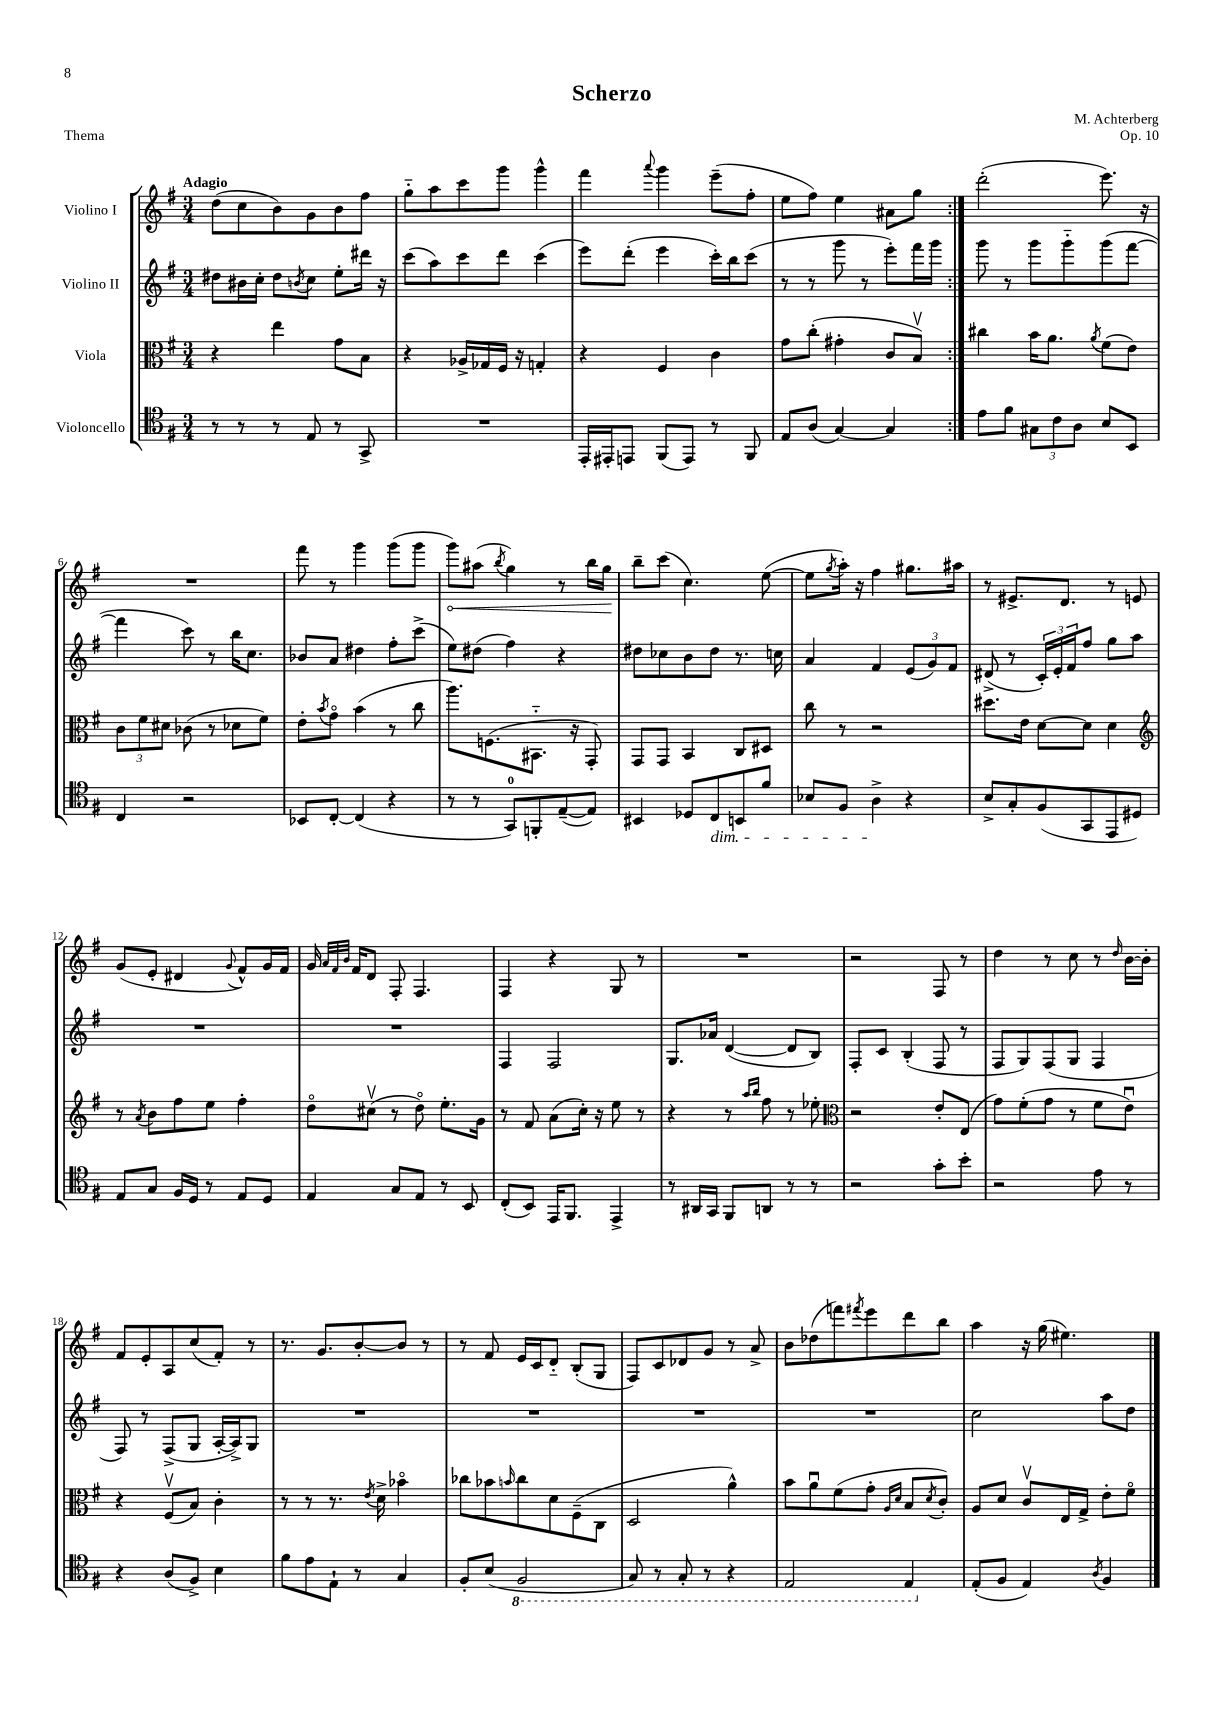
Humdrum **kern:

**kern	**kern	**kern	**kern
*staff4	*staff3	*staff2	*staff1
*clefC4	*clefC3	*clefG2	*clefG2
*k[f#]	*k[f#]	*k[f#]	*k[f#]
*M3/4	*M3/4	*M3/4	*M3/4
8r	4r	8dd#	(8dd
8r	.	16b#	8cc
.	.	16cc'	.
8r	4ee	8dd#	8b)
.	.	8qb	.
8E	.	8cc	8g
8r	8g	8ee'	8b
8GG^	8B	16ddd#	8ff#
.	.	16r	.
=	=	=	=
2.r	4r	(8ccc	8gg'~
.	.	8aa)	8aa
.	16A-^	8ccc	8ccc
.	16G-	.	.
.	16F#	8ddd	8ggg
.	16r	.	.
.	4G'	(4ccc	4ggg^^
=	=	=	=
16EE'	4r	8eee)	4fff#
16EE#'	.	.	.
8EE	.	(8ddd'	.
.	.	.	8qqaaa
(8FF#	4F#	4eee	4ggg
8EE)	.	.	.
8r	4c	16ccc')	(8eee~
.	.	16bb	.
8FF#	.	(8ccc	8ff#'
=	=	=	=
8E	8g	8r	8ee
(8A	(8cc'	8r	8ff#)
[4G)	4g#'	8ggg	4ee
.	.	8r	.
4G]	8c	8eee')	8a#
.	8Bv)	16fff#	8gg
.	.	16ggg	.
=:|!	=:|!	=:|!	=:|!
8e	4cc#	8ggg	(2ddd'
8f#	.	8r	.
12G#	16b	8ggg	.
.	8.a	.	.
12c	.	.	.
.	.	8ggg'~	.
12A	.	.	.
.	8qa	.	.
8B	(8f#	(8ggg	8.eee)
8BB	8e)	[8fff#	.
.	.	.	16r
=	=	=	=
4C	12c	4fff#]	2.r
.	12f#	.	.
.	12d#	.	.
2r	(8c-	8ccc)	.
.	8r	8r	.
.	8d-	16bb	.
.	.	8.cc	.
.	8f#)	.	.
=	=	=	=
8BB-	8e'	8b-	8fff#
.	8qb	.	.
[8C'	8go	8a	8r
(4C]	(4b	4dd#	4ggg
4r	8r	8ff#'	(8ggg
.	8cc	(8ccc^	8ggg
=	=	=	=
8r	8.aa)	8ee)	8ggg)
8r	.	(8dd#	(8aa#
.	(8.F	.	.
.	.	.	8qbb
8GG)	.	4ff#)	4gg)
8FF'	8.BB#'~	.	.
([8E~	.	4r	8r
.	16r	.	.
8E])	8GG')	.	16bb
.	.	.	16gg
=	=	=	=
4BB#	8GG	8dd#	8bb~
.	8GG	8cc-	(8ccc
8D-	4BB	8b	4.cc)
8C	.	8dd#	.
8BB	8C	8.r	.
8f#	8D#	.	([8ee
.	.	16cc	.
=	=	=	=
8B-	8cc	4a	8ee]
.	.	.	8qgg
8F#	8r	.	16aa')
.	.	.	16r
4A^	2r	4f#	4ff#
4r	.	(12e	8.gg#
.	.	12g)	.
.	.	12f#	.
.	.	.	16aa#
=	=	=	=
8B^	8.dd#	(8d#^	8r
8G'	.	8r	8.e#^
.	16e	.	.
(8F#	[8d	24c')	.
.	.	24e'	.
.	.	.	8.d
.	.	24f#	.
8GG	8d]	8ff#	.
8EE	4d	8gg	8r
8D#)	.	8aa	8e
=	=	=	=
*	*clefG2	*	*
8E	8r	2.r	(8g
.	8qa	.	.
8G	8b	.	8e'
16F#	8ff#	.	4d#
16D	.	.	.
8r	8ee	.	.
.	.	.	8qqg
8E	4ff#'	.	8f#^^)
8D	.	.	16g
.	.	.	16f#
=	=	=	=
4E	8ddo	2.r	16g
.	.	.	32qqa
.	.	.	32qqf#
.	.	.	32qqb
.	.	.	16f#
.	(8cc#v	.	8d
8G	8r	.	8F#'
8E	8ddo)	.	4.F#
8r	8.ee'	.	.
8BB	.	.	.
.	16g	.	.
=	=	=	=
(8C'	8r	4F#	4F#
8BB)	8f#	.	.
16EE	(8a	2F#	4r
8.FF#	.	.	.
.	16cc')	.	.
.	16r	.	.
4EE^	8ee	.	8G
.	8r	.	8r
=	=	=	=
8r	4r	8.G	2.r
16AA#	.	.	.
16GG	.	16a-	.
8FF#	8r	([4d	.
.	16qqaa	.	.
.	16qqbb	.	.
8AA	8ff#	.	.
8r	8r	8d]	.
8r	8ee-'	8B)	.
=	=	=	=
*	*clefC3	*	*
2r	2r	8F#'	2r
.	.	8c	.
.	.	(4B'	.
8g'	8e'	8F#	8F#
8b'	(8E	8r	8r
=	=	=	=
2r	8g)	8F#	4dd
.	(8f#'	8G)	.
.	8g	(8F#	8r
.	8r	8G	8cc
8e	8f#	4F#	8r
.	.	.	16qqdd
8r	8eu)	.	[16b
.	.	.	16b']
=	=	=	=
4r	4r	8F#)	8f#
.	.	8r	8e'
(8A	(8F#v	(8F#^	8A
8F#^)	8B)	8G	(8cc
4B	4c'	[16A'	8f#')
.	.	16A^])	.
.	.	8G	8r
=	=	=	=
8f#	8r	2.r	8.r
8e	8r	.	.
.	.	.	8.g
8E`	8.r	.	.
8r	.	.	[8b'
.	8qe	.	.
.	16d^	.	.
4G	4b-o	.	8b]
.	.	.	8r
=	=	=	=
8F#'	8cc-	2.r	8r
(8B	8b-	.	8f#
.	16qqb	.	.
2FF#	8cc-	.	16e
.	.	.	16c
.	8d	.	8d'~
.	(8F#~	.	(8B'
.	8C	.	8G
=	=	=	=
8GG)	2D	2.r	8F#)
8r	.	.	8c
8GG'	.	.	8d-
8r	.	.	8g
4r	4a^^)	.	8r
.	.	.	8a^
=	=	=	=
2EE	8b	2.r	8b
.	8au	.	(8dd-
.	(8f#	.	8fff)
.	.	.	8qfff#
.	8g'	.	8eee
.	16qqA	.	.
.	16qqd	.	.
4EE	8B	.	8ddd
.	8qd	.	.
.	8c')	.	8bb
=	=	=	=
(8E'	8A	2cc	4aa
8F#	8d	.	.
4E)	8cv	.	16r
.	.	.	(16gg
.	16E	.	4.ee#)
.	16G^	.	.
8qA	.	.	.
4F#	8e'	8aa	.
.	8f#o	8dd	.
==	==	==	==
*-	*-	*-	*-
